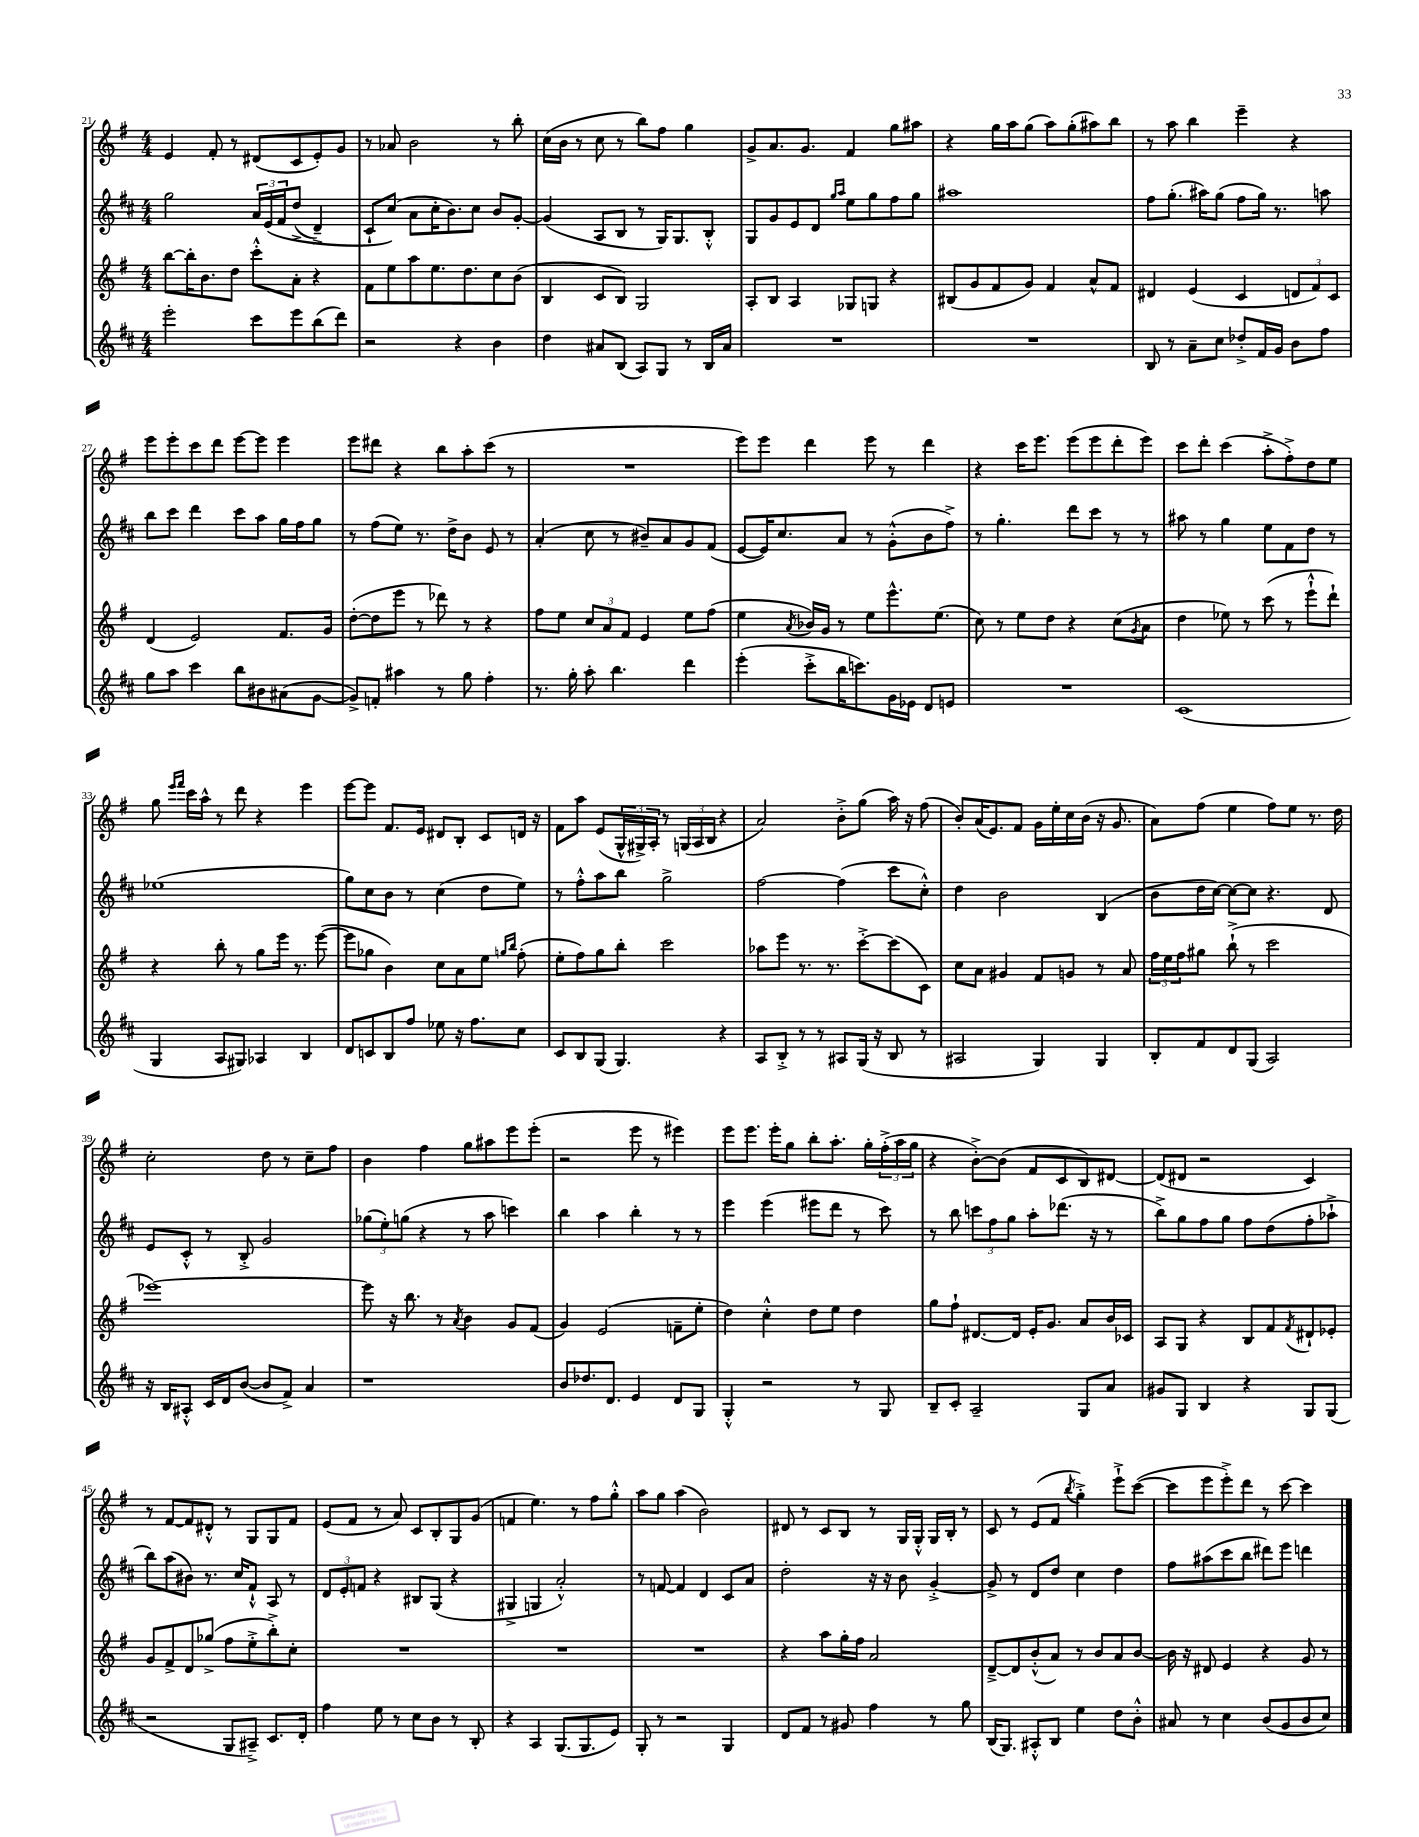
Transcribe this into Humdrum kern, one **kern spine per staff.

**kern	**kern	**kern	**kern
*staff4	*staff3	*staff2	*staff1
*clefG2	*clefG2	*clefG2	*clefG2
*k[f#c#]	*k[f#]	*k[f#c#]	*k[f#]
*M4/4	*M4/4	*M4/4	*M4/4
2eee'	[8bb	2gg	4e
.	16bb']	.	.
.	8.b	.	.
.	.	.	8f#'
.	8dd	.	8r
8ccc#	8ccc'^^	24a	(8d#
.	.	&(24e	.
.	.	24f#	.
8eee	8a'	(8dd^	8c
(8bb	4r	4d~^)	8e')
8ddd)	.	.	8g
=	=	=	=
2r	8f#	8c#`	8r
.	8ee	(8cc#&)	8a-
.	8aa	8a	2b
.	8.ee	16cc#'	.
.	.	8.b)	.
4r	.	.	.
.	8.dd	.	.
.	.	8cc#	.
4b	8cc	8b	8r
.	(8b	[8g'	8bb'
=	=	=	=
4dd	4B	(4g]	(16cc
.	.	.	16b
.	.	.	8r
8a#	8c	8A	8cc
(8B	8B)	8B	8r
8A)	2G	8r	8bb)
8G	.	16G)	8ff#
.	.	8.G	.
8r	.	.	4gg
16B	.	8B'^^	.
16a#	.	.	.
=	=	=	=
1r	8A'	8G	8g^
.	8B	8g	8.a
.	4A	8e	.
.	.	.	8.g
.	.	8d	.
.	.	16qqgg	.
.	.	16qqaa	.
.	8G-	8ee	4f#
.	8G	8gg	.
.	4r	8ff#	8gg
.	.	8gg	8aa#
=	=	=	=
1r	(8B#	1aa#	4r
.	8g	.	.
.	8f#	.	16gg
.	.	.	16aa
.	8g)	.	(8gg
.	4f#	.	8aa)
.	.	.	(8gg'
.	8a^^	.	8aa#)
.	8f#	.	8bb
=	=	=	=
8B	4d#	8ff#	8r
8r	.	(8.gg'	8aa
8a~	(4e	.	4bb
.	.	16aa#)	.
8cc#	.	(8gg	.
8dd-'^	4c	8ff#	4eee~
16f#	.	16gg)	.
16g	.	8.r	.
8b	12d	.	4r
.	12f#)	.	.
8ff#	.	8aa	.
.	12c	.	.
=	=	=	=
8gg	(4d	8bb	8eee
8aa	.	8ccc#	8eee'
4ccc#	2e)	4ddd	8ccc
.	.	.	8ddd
8bb	.	8ccc#	[8eee
8b#	.	8aa	8eee]
(8a#	8.f#	16gg	4eee
.	.	16ff#	.
[8g	.	8gg	.
.	16g	.	.
=	=	=	=
8g^])	([8dd'	8r	8eee
8f'	8dd]	(8ff#	8ddd#
4aa#	8eee	8ee)	4r
.	8r	8.r	.
8r	8ddd-)	.	8bb
.	.	16dd^	.
8gg	8r	8b	8aa'
4ff#'	4r	8e	(8ccc
.	.	8r	8r
=	=	=	=
8.r	8ff#	(4a'	1r
.	8ee	.	.
16gg'	.	.	.
8aa'	12cc	8cc#	.
.	12a	.	.
4.bb	.	8r	.
.	12f#	.	.
.	4e	8b#~)	.
.	.	8a	.
4ddd	8ee	8g	.
.	(8ff#	(8f#	.
=	=	=	=
(4eee'	4ee	[8e	8eee)
.	.	16e])	8eee
.	.	8.cc#	.
.	8qa	.	.
8ccc#'^	16b-)	.	4ddd
.	16g	.	.
16bb	8r	8a	.
8.ccc)	.	.	.
.	8ee	8r	8eee
16g	8.eee^^	(8g'^^	8r
16e-	.	.	.
8d	.	8b	4ddd
.	(8.ee	.	.
8e	.	8ff#^)	.
=	=	=	=
1r	8cc)	8r	4r
.	8r	4.gg'	.
.	8ee	.	16ccc
.	.	.	8.eee
.	8dd	.	.
.	4r	8ddd	(8eee
.	.	8ccc#	8eee
.	(8cc	8r	8ddd'
.	8qg	.	.
.	8a	8r	8eee)
=	=	=	=
(1c#	4dd	8aa#	8ccc
.	.	8r	8ddd'
.	8ee-)	4gg	(4ccc
.	8r	.	.
.	(8ccc	8ee	8aa'^
.	8r	8f#	8ff#'^)
.	8eee`^^	8dd	8dd
.	8ddd`)	8r	8ee
=	=	=	=
4G	4r	(1ee-	8gg
.	.	.	16qqeee
.	.	.	16qqfff#
.	.	.	16ccc
.	.	.	16aa^^
8A	8bb'	.	8r
8G#)	8r	.	8ddd
4A-	8gg	.	4r
.	16eee	.	.
.	8.r	.	.
4B	.	.	4eee
.	([8eee	.	.
=	=	=	=
8d	8eee]	8gg)	[8eee
8c	8gg-	8cc#	8eee]
8B	4b)	8b	8.f#
8ff#	.	8r	.
.	.	.	16e
8ee-	8cc	(4cc#	8d#
16r	8a	.	8B'
8.ff#	.	.	.
.	8ee	8dd	8c
.	16qqgg	.	.
.	16qqbb	.	.
8cc#	(8ff#'	8ee)	16d
.	.	.	16r
=	=	=	=
8c#	8ee'	8r	8f#
8B	8ff#)	8ff#'^^	8aa
(8G	8gg	8aa	(8e
4.G)	8bb'	8bb	24G^^
.	.	.	24G#^)
.	.	.	24A'
.	2ccc	2gg^	8r
.	.	.	(24G
.	.	.	24A
.	.	.	24B
4r	.	.	4r
=	=	=	=
8A	8aa-	[2ff#	2a)
8B'^	8eee	.	.
8r	8.r	.	.
8r	.	.	.
.	8.r	.	.
8A#	.	(4ff#]	8b'^
(16G	[8ccc'^	.	(8gg
16r	.	.	.
8B	(8ccc]	8ccc#	16aa)
.	.	.	16r
8r	8c)	8cc#'^^)	(8ff#
=	=	=	=
2A#	8cc	4dd	8b')
.	8a	.	(16a
.	.	.	8.e)
.	4g#	2b	.
.	.	.	8f#
4G)	8f#	.	16g
.	.	.	16ee'
.	8g	.	16cc
.	.	.	(16b
4G	8r	(4B	16r
.	.	.	8.g
.	8a	.	.
=	=	=	=
8B'	24ff#	8b	8a)
.	24ee	.	.
.	24ff#	.	.
8f#	8gg#	16dd	(8ff#
.	.	[16cc#)	.
8d	(8bb`^	8cc#_	4ee
(8G	8r	8cc#]	.
2A)	2ccc	4.r	8ff#)
.	.	.	8ee
.	.	.	8.r
.	.	8d	.
.	.	.	16dd
=	=	=	=
16r	[1eee-)	8e	2cc'
16B	.	.	.
8A#'^^	.	8c#'^^	.
16c#	.	8r	.
16d	.	.	.
([8b	.	8B'^	.
8b]	.	2g	8dd
8f#^)	.	.	8r
4a	.	.	8cc~
.	.	.	8ff#
=	=	=	=
1r	8eee-]	(12gg-	4b
.	.	12ee')	.
.	16r	.	.
.	.	(12gg	.
.	8.bb	.	.
.	.	4r	4ff#
.	8r	.	.
.	8qa	.	.
.	4b	8r	8gg
.	.	8aa	8aa#
.	8g	4ccc)	8eee
.	(8f#	.	(8eee'
=	=	=	=
8b	4g)	4bb	2r
8.dd-	.	.	.
.	(2e	4aa	.
8.d	.	.	.
4e	.	4bb'	8eee
.	.	.	8r
8d	8f~	8r	4eee#)
8G	8ee'	8r	.
=	=	=	=
4G'^^	4dd)	4eee	8eee
.	.	.	8.eee
2r	4cc'^^	(4eee	.
.	.	.	16eee'
.	.	.	8gg
.	8dd	8eee#	8bb'
.	8ee	8ddd	8.aa'
8r	4dd	8r	.
.	.	.	16gg'
8G	.	8ccc#)	(24ff#'^
.	.	.	24aa
.	.	.	24gg
=	=	=	=
8B~	8gg	8r	4r
8c#'	8ff#`	8bb	.
2A~	[8.d#	12ccc	[8b'^)
.	.	12ff#	.
.	.	.	(8b]
.	.	12gg	.
.	16d#]	.	.
.	16e'	8aa'	8f#
.	8.g	.	.
.	.	(8.ddd-	8c
8G	8a	.	8B)
.	.	16r	.
8a	16b	8r	[8d#
.	16c-	.	.
=	=	=	=
8g#	8A	8bb^)	(8d#]
8G	8G	8gg	8d#
4B	4r	8ff#	2r
.	.	8gg	.
4r	8B	8ff#	.
.	8f#	(8dd	.
.	8qf#	.	.
8G	8d#`	8ff#'	4c)
(8G	8e-'	8aa-`^	.
=	=	=	=
2r	8g	8bb)	8r
.	8f#^	(8aa	[8f#
.	8d	8b#)	8f#]
.	(8gg-^	8.r	8d#'^^
8G	8ff#	.	8r
.	.	16cc#	.
8A#~^)	8ee'^	8f#`^^	8G
8.c#	8bb'^)	8A	8G
.	8cc'	8r	8f#
16d'	.	.	.
=	=	=	=
4ff#	1r	12d	(8e
.	.	12e'	.
.	.	.	8f#
.	.	12f	.
8ee	.	4r	8r
8r	.	.	8a)
8cc#	.	8B#	8c
8b	.	(8G	8B'
8r	.	4r	8G
8B'	.	.	(8g
=	=	=	=
4r	1r	4G#^	4f
4A	.	4G	4.ee)
(8.G	.	2a'^^)	.
.	.	.	8r
8.G	.	.	.
.	.	.	8ff#
8e)	.	.	8gg'^^
=	=	=	=
8G'	1r	8r	8aa
8r	.	[8f	8gg
2r	.	4f]	(4aa
.	.	4d	2b)
4G	.	8c#	.
.	.	8a	.
=	=	=	=
8d	4r	2dd'	8d#
8f#	.	.	8r
8r	8aa	.	8c
8g#	16gg'	.	8B
.	16ff#	.	.
4ff#	2a	16r	8r
.	.	16r	.
.	.	8b	16G
.	.	.	16G'^^
8r	.	[4g'^	16G
.	.	.	16B'
8gg	.	.	8r
=	=	=	=
(16B	[8d~^	8g^]	8c
8.G)	.	.	.
.	8d]	8r	8r
8A#'^^	(8b'^^	8d	(8e
8B	8a)	8dd	8f#
.	.	.	8qbb
4ee	8r	4cc#	4gg'^)
.	8b	.	.
8dd	8a	4dd	8eee`^
8b'^^	[8b	.	([8ccc
=	=	=	=
8a#	16b]	8ff#	8ccc]
.	16r	.	.
8r	8d#	(8aa#	8eee
4cc#	4e	8ccc#	8eee'^)
.	.	8bb	8ddd
(8b	4r	8ddd#)	8r
8g	.	8eee	[8ccc
8b	8g	4ddd	4ccc]
8cc#)	8r	.	.
==	==	==	==
*-	*-	*-	*-
